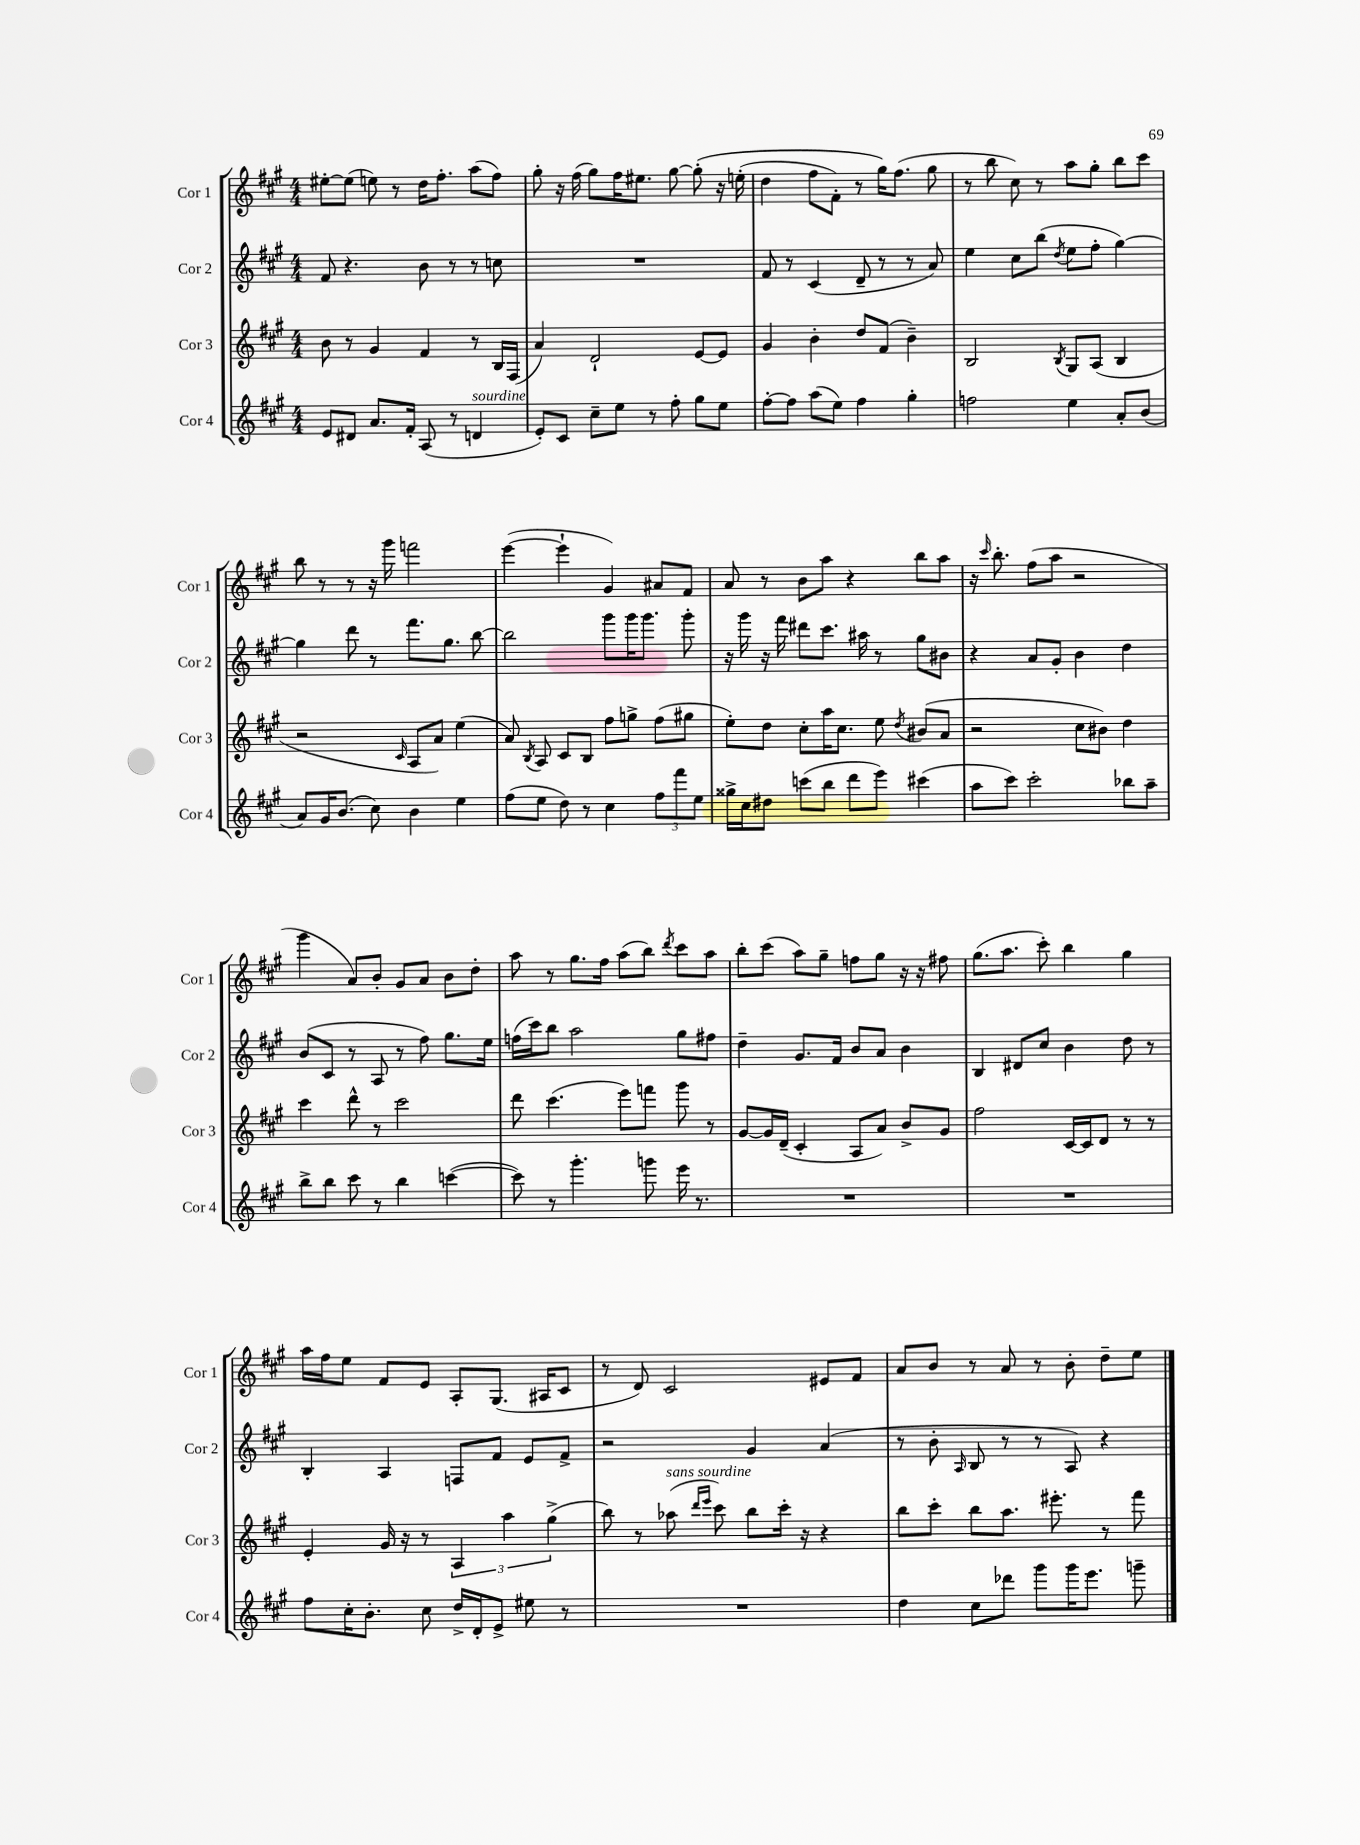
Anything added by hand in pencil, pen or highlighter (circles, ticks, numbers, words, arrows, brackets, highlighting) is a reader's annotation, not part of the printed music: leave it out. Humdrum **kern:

**kern	**kern	**kern	**kern
*staff4	*staff3	*staff2	*staff1
*clefG2	*clefG2	*clefG2	*clefG2
*k[f#c#g#]	*k[f#c#g#]	*k[f#c#g#]	*k[f#c#g#]
*M4/4	*M4/4	*M4/4	*M4/4
8e/L	8b\	8f#/	[8ee#'\L
8d#/J	8r	4.r	(8ee#\]J
8.a/L	4g#/	.	8ee\)
.	.	.	8r
16f#'/Jk	.	.	.
(8A/	4f#/	8b\	16dd\LK
.	.	.	8.ff#'\J
8r	.	8r	.
4d/	8r	8r	(8aa\L
.	16B/LL	8cc\	8ff#\J)
.	(16F#/JJ	.	.
=	=	=	=
8e'/L)	4a/)	1r	8gg#'\
8c#/J	.	.	16r
.	.	.	(16ff#\
8cc#~\L	2d`/	.	8gg#\L)
8ee\J	.	.	16ff#\K
.	.	.	8.ee#\J
8r	.	.	.
8ff#'\	.	.	[8gg#\
8gg#\L	[8e/L	.	&(8gg#'\]
8ee\J	8e/]J	.	16r
.	.	.	(16ee'\
=	=	=	=
[8ff#'\L	4g#/	8f#/	4dd\
8ff#\]J	.	8r	.
(8aa\L	4b'\	(4c#/	8ff#\L
8ee\J)	.	.	8f#'\J)
4ff#\	8dd/L	8d~/	8r
.	(8f#/J	8r	16gg#\LK&)
.	.	.	(8.ff#\J
4gg#'\	4b~\)	8r	.
.	.	8a/)	8gg#\
=	=	=	=
2ff\	2B/	4ee\	8r
.	.	.	8bb\
.	.	8cc#\L	8cc#\)
.	.	(8bb\J	8r
.	8qB/	8qdd/	.
4ee\	8G#/L	8ee\L	8aa\L
.	(8A/J	8ff#'\J	8gg#'\J
8a'/L	4B/	[4gg#\)	8bb\L
(8b/J	.	.	8ccc#\J
=	=	=	=
8a/L)	2r	4gg#\]	8bb\
16g#/K	.	.	8r
(8.b/J	.	.	.
.	.	8ddd\	8r
8cc#\)	.	8r	16r
.	.	.	16ggg#\
.	16qqc#/	.	.
4b\	8A/L	8.fff#\L	2fff\
.	8a/J)	.	.
.	.	8.gg#\J	.
4ee\	(4ee\	.	.
.	.	[8bb\	.
=	=	=	=
(8ff#\L	8a/)	2bb\]	([4eee\
.	8qB/	.	.
8ee\J	8A/	.	.
8dd\)	8c#/L	.	4eee`\]
8r	8B/J	.	.
4cc#\	8ff#\L	8ggg#\L	4g#/)
.	8gg^\J	16ggg#\K	.
.	.	8.ggg#\J	.
12ff#\L	(8ff#\L	.	8a#/L
12fff#\	.	.	.
.	8gg#\J	8ggg#'\	8f#/J
12ee\J	.	.	.
=	=	=	=
16gg##^\LL	8ee'\L)	16r	8a/
16cc#\J	.	16ggg#\	.
8dd#\J	8dd\J	16r	8r
.	.	16fff#\	.
(8ccc\L	8cc#'\L	8ddd#\L	8b\L
8bb\J	16aa\K	8.ccc#\J	8aa\J
.	8.cc#\J	.	.
8ddd\L	.	.	4r
.	.	16aa#\	.
8eee\J)	8ee\	8r	.
.	8qdd/	.	.
(4ccc#\	(8b#/L	8gg#\L	8bb\L
.	8a/J	8b#\J	8aa\J
=	=	=	=
8aa\L	2r	4r	16r
.	.	.	16qqccc#/
.	.	.	8.bb'\
8ccc#\J)	.	.	.
2ccc#'\	.	8a/L	(8ff#\L
.	.	8g#'/J	8aa\J
.	8cc#\L	4b\	2r
.	8b#\J)	.	.
8bb-\L	4dd\	4dd\	.
8aa~\J	.	.	.
=	=	=	=
8bb^\L	4ccc#\	(8b/L	4ggg#\
8bb\J	.	8c#/J	.
8ccc#\	8ddd^^\	8r	8a/L)
8r	8r	8A/	8b'/J
4bb\	2ccc#\	8r	8g#/L
.	.	8ff#\)	8a/J
([4ccc\	.	8.gg#\L	8b\L
.	.	.	8dd'\J
.	.	16ee\Jk	.
=	=	=	=
8ccc\])	8ddd\	(16ff\LL	8aa\
.	.	16ccc#\J)	.
8r	(4.ccc#\	8bb\J	8r
4.ggg#'\	.	2aa\	8.gg#\L
.	.	.	16ff#\Jk
.	8eee\L)	.	(8aa\L
8ggg\	8fff\J	.	8bb\J)
.	.	.	8qddd/
16eee\	8ggg#\	8gg#\L	8ccc#\L
8.r	.	.	.
.	8r	8ff#\J	8aa\J
=	=	=	=
1r	[8g#/L	4dd~\	8bb'\L
.	16g#/]L	.	(8ccc#\J
.	(16d~/JJ	.	.
.	4c#'/	8.g#/L	8aa\L)
.	.	.	8gg#~\J
.	.	16f#/Jk	.
.	8A/L	8b/L	8ff\L
.	8a/J)	8a/J	8gg#\J
.	8b^/L	4b\	16r
.	.	.	16r
.	8g#/J	.	8ff#\
=	=	=	=
1r	2ff#\	4B/	(8.gg#\L
.	.	.	8.aa\J
.	.	8d#/L	.
.	.	8cc#/J	8ccc#'\)
.	[16c#/LL	4b\	4bb\
.	16c#/]J	.	.
.	8d/J	.	.
.	8r	8dd\	4gg#\
.	8r	8r	.
=	=	=	=
8ff#\L	4e'/	4B'/	16aa\LL
.	.	.	16ff#\J
16cc#'\K	.	.	8ee\J
8.b'\J	.	.	.
.	16g#/	4A/	8f#/L
.	16r	.	.
8cc#\	8r	.	8e/J
16dd^/LL	6A/	8F/L	8A'/L
16d'/J	.	.	.
8e^/J	.	8f#/J	(8.G#/J
.	6aa\	.	.
8ee#\	.	8e/L	.
.	.	.	16A#/LK
.	(6gg#^\	.	.
8r	.	8f#^/J	8c#/J
=	=	=	=
1r	8bb\)	2r	8r
.	8r	.	8d/)
.	(8aa-\	.	2c#/
.	16qqddd/LL	.	.
.	16qqeee/JJ	.	.
.	8ccc#\)	.	.
.	8bb\L	4g#/	.
.	16ccc#'\Jk	.	.
.	16r	.	.
.	4r	(4a/	8e#/L
.	.	.	8f#/J
=	=	=	=
4dd\	8bb\L	8r	8a/L
.	8ccc#'\J	8b'\	8b/J
.	.	16qqA/	.
8cc#\L	8bb\L	8B/	8r
8ddd-\J	8.aa\J	8r	8a/
8ggg#\L	.	8r	8r
.	8.eee#'\	.	.
16ggg#\K	.	8A/)	8b'\
8.eee\J	.	.	.
.	8r	4r	8dd~\L
8ggg~\	8fff#\	.	8ee\J
==	==	==	==
*-	*-	*-	*-
